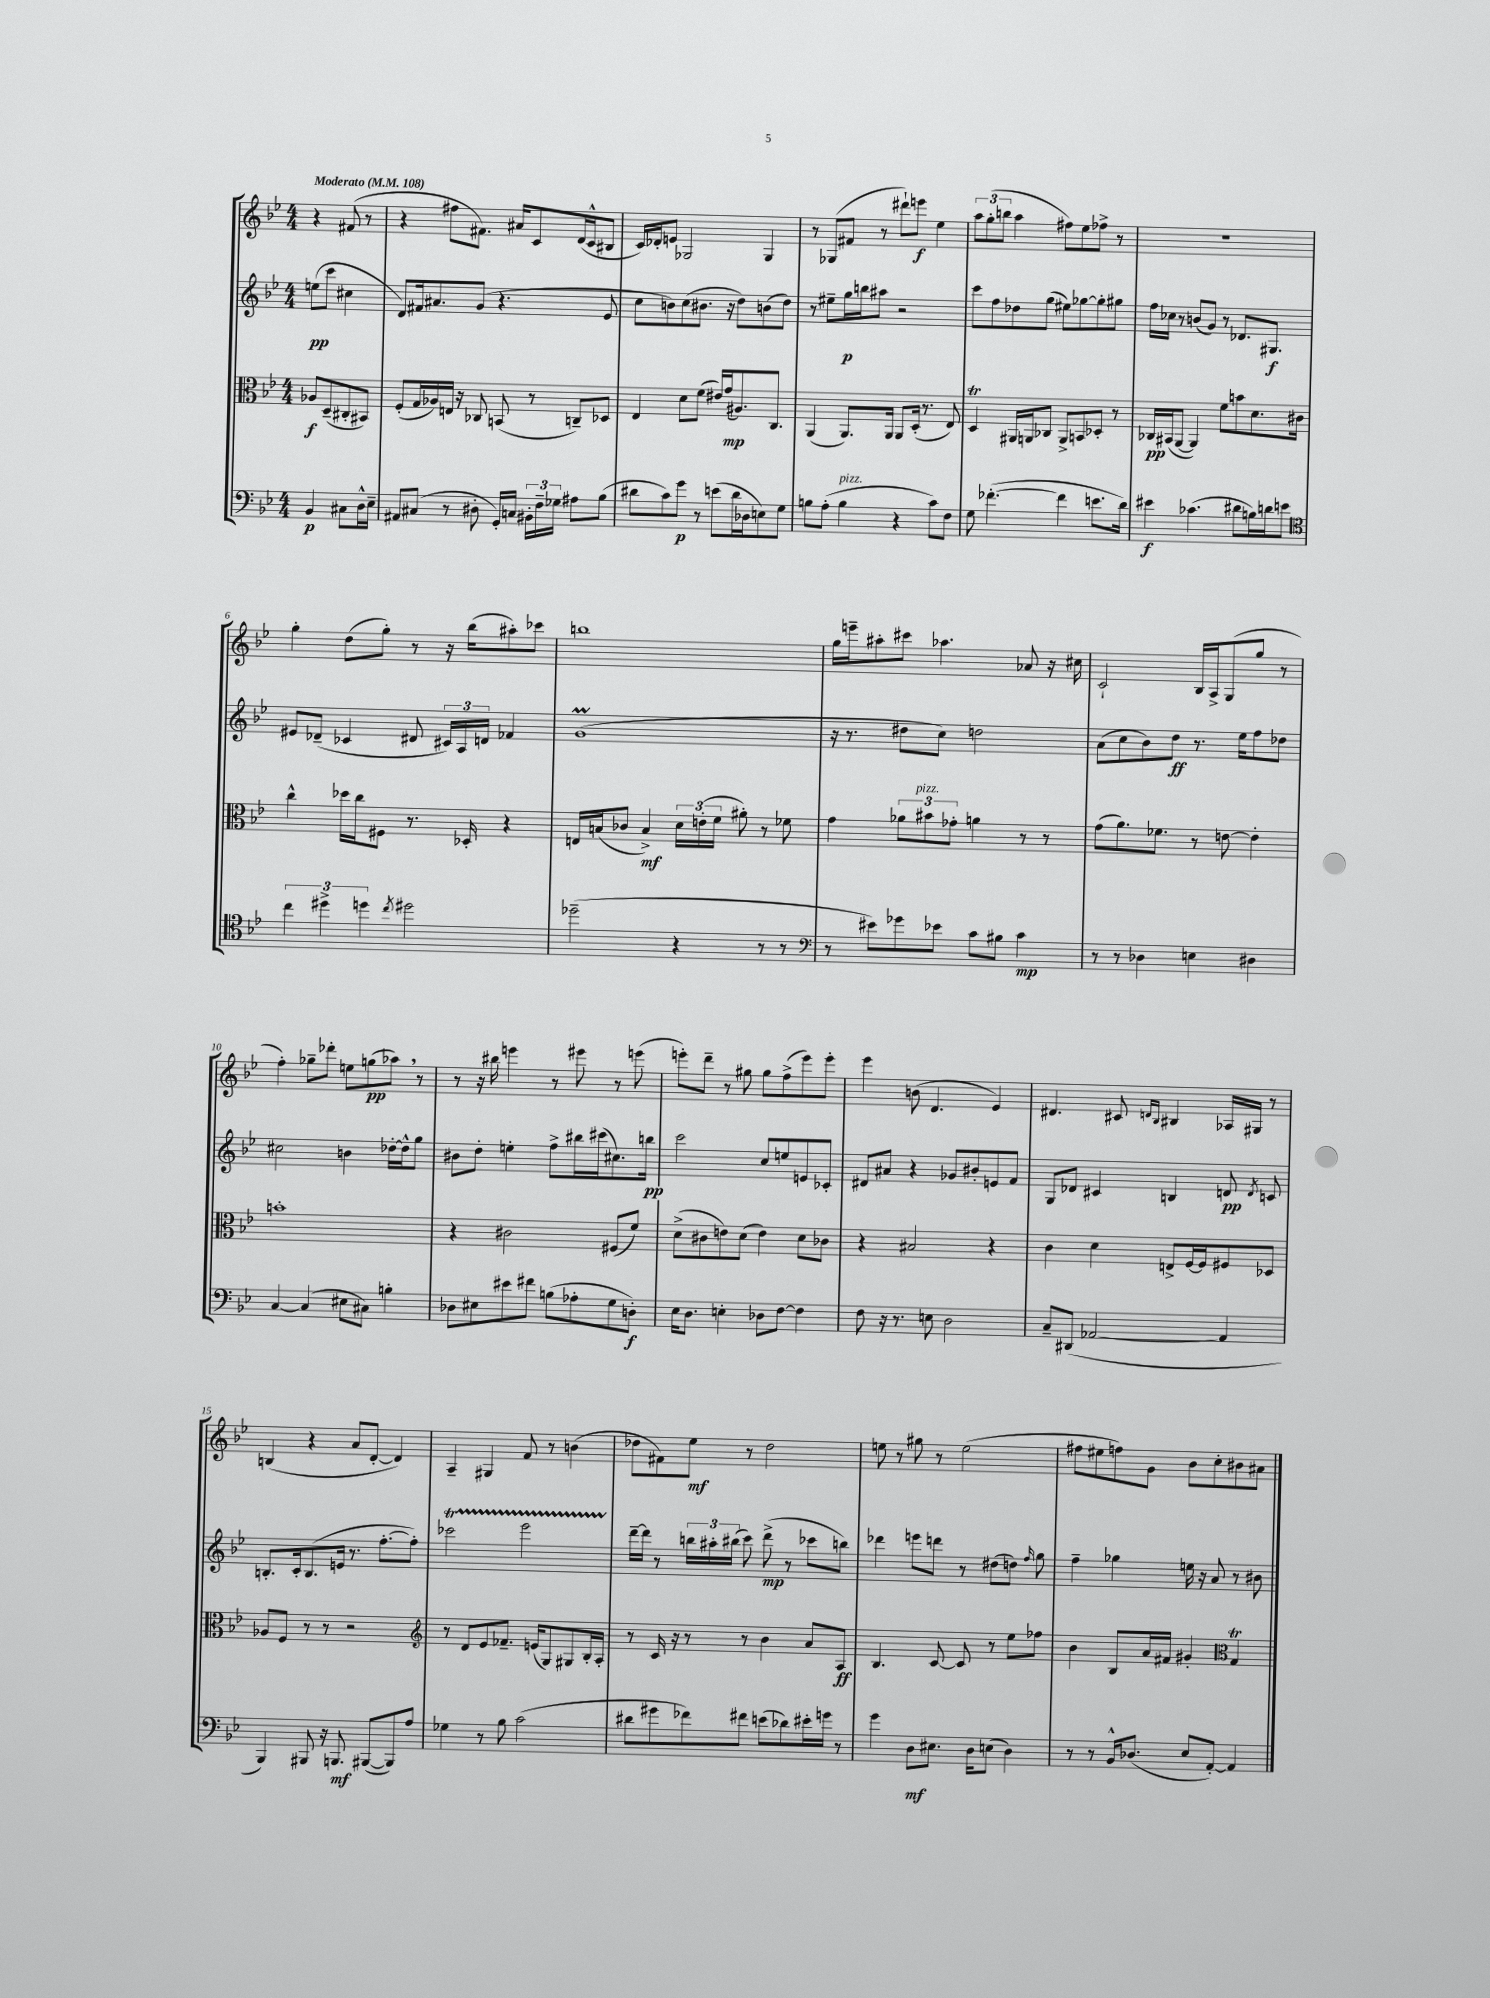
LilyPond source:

<<
\new StaffGroup <<
\new Staff = "s0" {
    \clef treble \key bes \major \numericTimeSignature \time 4/4 \partial 2 \tempo "Moderato" 4 = 108
    \autoBeamOff r4 fis'8( r8 |
    r4 fis''8[ fis'8.]) ais'16[ c'8 d'16( c'16-^ bis8] |
    c'16[) des'16-. e'8] ges2 ges4 |
    r8 ges8[( fis'8] r8 dis'''8[-!) e'''8]\f ees''4 |
    \tuplet 3/2 { a''8[ g''8-.( b''8] } a''4 fis''8[) ees''8 fes''8]-> r8 |
    R1 |
    g''4-. d''8[( g''8]-.) r8 r16 bes''16[( ais''8-.) ces'''8] |
    b''1 |
    g''16[ e'''16-- ais''8-. cis'''8] aes''4. aes'8 r16 cis''16 |
    c'2-! bes16[ a16-> g8( g''8] r8 |
    f''4-.) ges''8[-- des'''8]-. e''8[ g''8\pp( aes''8]) \breathe r8 |
    r8 r16 bis''16 e'''4 r8 eis'''8 r8 e'''8( |
    e'''8[-.) d'''8]-- r8 gis''8 gis''8[ f''8->( e'''8) e'''8]-. |
    ees'''4 b'8( d'4. ees'4) |
    dis'4. cis'8 \grace { d'16[ bes16] } bis4 aes16[ gis16] r8 |
    b4( r4 a'8[ d'8]~-. d'4) |
    a4-- gis4 f'8 r8 b'4( |
    des''8[ fis'8) ees''8]\mf r8 des''2 |
    e''8 r8 gis''8 r8 e''2( |
    fis''8[ eis''8 f''8) g'8] bes'8[ c''8-. bis'8 ais'8] \bar "|." |
}
\new Staff = "s1" {
    \clef treble \key bes \major \numericTimeSignature \time 4/4 \partial 2
    \autoBeamOff e''8[\pp( c'''8] cis''4 |
    d'8[) fis'16 ais'8. g'8]( r4. ees'8 |
    c''8[ b'8) c''8( bis'8.] r16 d''8[) b'8( d''8]) |
    r8 eis''8[-- g''16\p b''16 ais''8] r2 |
    c'''8[ f''8 des''8 g''8]( eis''8[) ges''8~ ges''8-. gis''8] |
    f''16[ ces''16] r8 b'8[( g'8]) r8 des'8.[ gis8.]\f |
    eis'8[ des'8]--( ces'4 dis'8 \tuplet 3/2 { cis'16[) a16 d'16] } fes'4 |
    g'1\prall( |
    r16 r8. dis''8[ c''8]) d''2 |
    a'8[( c''8 bes'8) d''8]\ff r8. ees''16[ f''8 des''8] |
    cis''2 b'4 des''16[~-. des''16-^ g''8] |
    bis'8[ d''8]-. e''4-. f''8[-> bis''16 cis'''16( cis''8.) b''16]\pp |
    c'''2 c''8[ e''8 e'8 ces'8]-. |
    dis'8[ ais'8] r4 ges'8[ bis'8-. e'8 f'8] |
    g8[ des'8] cis'4 b4 d'8\pp \acciaccatura { d'8 } c'8 |
    b8.[-. c'16-. b8.( e'16] r8. f''8.[~-. f''8]-.) |
    ces'''2\startTrillSpan ees'''2 |
    d'''16[~--\stopTrillSpan d'''16] r8 \tuplet 3/2 { b''16[ ais''16-. bis''16]( } c'''8) d'''8->\mp( r8 ces'''8[ b''8]) |
    des'''4 e'''8[ d'''8] r8 dis''8[( d''8]) \grace { f''16 } g''8 |
    f''4-- ges''4 e''16 r16 a'8 r8 bis'8 \bar "|." |
}
\new Staff = "s2" {
    \clef alto \key bes \major \numericTimeSignature \time 4/4 \partial 2
    \autoBeamOff aes8[\f d8--( cis8-. bis,8]) |
    f8[-.( g16 aes16) e16] r16 ces8 b,8( r8 c8[--) des8] |
    ees4 d'8[ f'8]( eis'16[) g'16\mp( ais8.) c8.] |
    a,4( a,8.[) a,16] a,8[ d16]-.( r8. ees8) |
    d4\trill ais,16[ a,16 ces8] a,8[-> b,8 des8]-. r8 |
    ces16[\pp bis,16( a,8]~ a,4) f'8[ b'8 d'8. cis'16] |
    c''4-^ des''16[ c''16 fis8] r8. des16-. r4 |
    e16[ b16( ces'8] b4->\mf) \tuplet 3/2 { d'16[ e'16-.( f'16] } ais'8-.) r8 fes'8 |
    g'4 \tuplet 3/2 { aes'8[ bis'8^\markup { \italic "pizz." } ges'8]-. } a'4 r8 r8 |
    g'8[( a'8.) fes'8.] r8 e'8~ e'4-. |
    b'1-. |
    r4 cis'2 fis8[( f'8]) |
    d'8[->( cis'8 e'8) d'8]( e'4) d'8[ ces'8] |
    r4 bis2 r4 |
    c'4 d'4 e8[-> f16~ f16 fis8 des8] |
    aes8[ f8] r8 r8 r2 |
    \clef treble r8 d'8[ ees'8 fes'8.]-- e'16[( g8) gis8 bes16-. a16]-. |
    r8 c'16 r16 r8 r8 bes'4 a'8[ a8]\ff |
    bes4. c'8~ c'8 r8 ees''8[ fes''8] |
    bes'4 bes8[ a'16 fis'16] gis'4-. \clef alto g4\trill \bar "|." |
}
\new Staff = "s3" {
    \clef bass \key bes \major \numericTimeSignature \time 4/4 \partial 2
    \autoBeamOff bes,4\p cis8[ d16-^ ees16]-- |
    ais,8[ cis8]( r8 dis8-. g,16[-.) c16] \tuplet 3/2 { bis,16[-. f16-- ges16] } ais8[ bes8]( |
    dis'8[ c'8) g'8]\p r8 e'8[( dis'16 des16 e8) g8] |
    b8[ a8]-.( b4^\markup { \italic "pizz." } r4 c'8[) f8] |
    g8 fes'4.~-.( fes'4 e'8.[ d'16]) |
    eis'4\f ces'4.( dis'8[ b16) d'16 e'8] |
    \clef tenor \tuplet 3/2 { c''4 dis''4-> d''4 } \acciaccatura { c''8 } dis''2 |
    des''2--( r4 r8 r8 |
    \clef bass r8 eis'8[) ges'8 ees'8] c'8[ bis8] c'4\mp |
    r8 r8 des4 e4 dis4 |
    c4~ c4( eis8[ cis8]) b4-. |
    des8[ eis8 eis'8 fis'8] b8[( aes8-. g8 d8]-.\f) |
    ees16[ d8.] e4-. des8[ f8]~ f4 |
    f8 r16 r8. e8 d2 |
    c8[-- dis,8]( aes,2~ aes,4 |
    bes,,4) bis,,8 r16 b,,8.\mf bis,,8[~( bis,,8) a8] |
    ges4 r8 bes8 c'2( |
    dis'8[ gis'8 fes'8) fis'8] e'8[( des'8) eis'16-. g'16] r8 |
    g'4 d8[\mf eis8.] d16[ e8]( d4) |
    r8 r8 bes,16[-^ des8.]( ees8[ a,8]~-.) a,4 \bar "|." |
}
>>
>>
